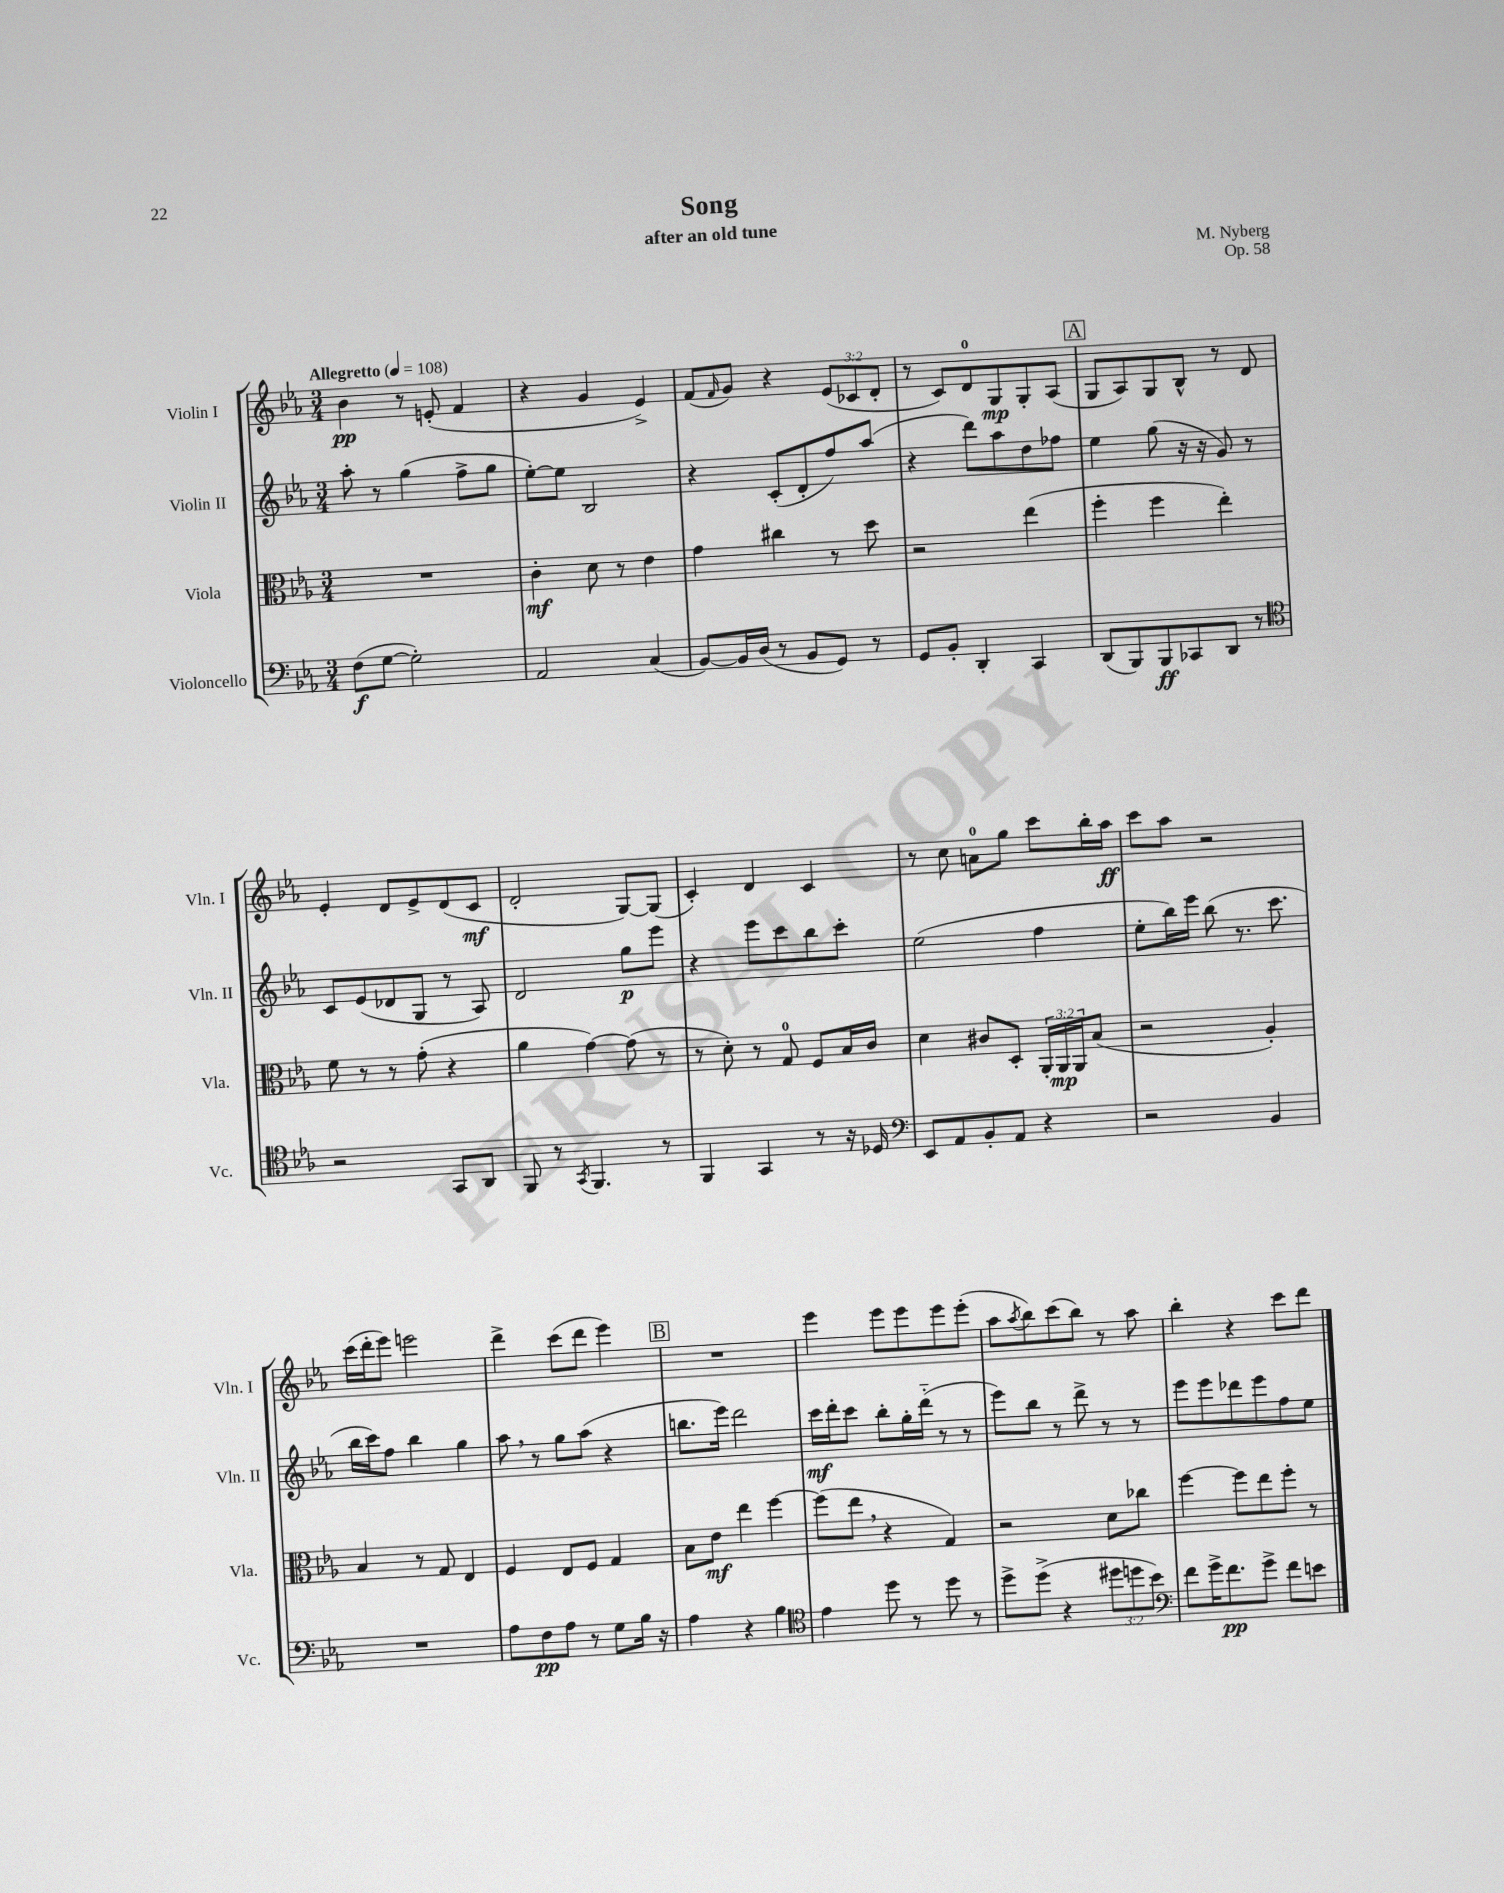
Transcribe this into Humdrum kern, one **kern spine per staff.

**kern	**dynam	**kern	**dynam	**kern	**dynam	**kern	**dynam
*part4	*part4	*part3	*part3	*part2	*part2	*part1	*part1
*staff4	*staff4	*staff3	*staff3	*staff2	*staff2	*staff1	*staff1
*I"Violoncello	*	*I"Viola	*	*I"Violin II	*	*I"Violin I	*
*I'Vc.	*	*I'Vla.	*	*I'Vln. II	*	*I'Vln. I	*
*clefF4	*	*clefC3	*	*clefG2	*	*clefG2	*
*k[b-e-a-]	*	*k[b-e-a-]	*	*k[b-e-a-]	*	*k[b-e-a-]	*
*M3/4	*	*M3/4	*	*M3/4	*	*M3/4	*
*MM108	*	*MM108	*	*MM108	*	*MM108	*
=1	=1	=1	=1	=1	=1	=1	=1
!	!	!	!	!	!	!LO:TX:a:B:t=Allegretto	!
(8F\L	f	2.r	.	8aa-'\	.	4b-\	pp
[8G\J	.	.	.	8r	.	.	.
2G'\])	.	.	.	(4gg\	.	8r	.
.	.	.	.	.	.	(8en'/	.
.	.	.	.	8ff^\L	.	4f/	.
.	.	.	.	8gg\J	.	.	.
=2	=2	=2	=2	=2	=2	=2	=2
2AA-/	.	4c'\	mf	[8ee-'\L)	.	4r	.
.	.	.	.	8ee-\J]	.	.	.
.	.	8d\	.	2B-/	.	4g/	.
.	.	8r	.	.	.	.	.
(4C/	.	4e-\	.	.	.	4e-^/)	.
=3	=3	=3	=3	=3	=3	=3	=3
[8BB-/L)	.	4g\	.	4r	.	(8f/L	.
.	.	.	.	.	.	16qqf/	.
16BB-/L]	.	.	.	.	.	8g/J)	.
(16D/JJ	.	.	.	.	.	.	.
8r	.	4cc#X\	.	(8c'/L	.	4r	.
8BB-/L	.	.	.	8d'/	.	.	.
8GG/J)	.	8r	.	8ff/)	.	(12e-/L	.
.	.	.	.	.	.	12c-X/	.
8r	.	8dd\	.	(8aa-/J	.	.	.
.	.	.	.	.	.	12d'/J	.
=4	=4	=4	=4	=4	=4	=4	=4
8GG/L	.	2r	.	4r	.	8r	.
8BB-'/J	.	.	.	.	.	8c/L)	.
4DD'/	.	.	.	8ddd\L)	.	8d/	.
.	.	.	.	8aa-\	.	8G/	mp
4CC/	.	(4ee-\	.	8dd\	.	8G'/	.
.	.	.	.	8ff-X\J	.	(8A-/J	.
!!LO:REH:place=s1:t=A
=5	=5	=5	=5	=5	=5	=5	=5
(8DD/L	.	4ff'\	.	4ee-\	.	8G/L	.
8BBB-/)	.	.	.	.	.	8A-/)	.
8BBB-/	ff	4ff\	.	(8gg\	.	8G/	.
8CC-X/	.	.	.	16r	.	8B-^^/J	.
.	.	.	.	16r	.	.	.
8DD/J	.	4ee-'\)	.	8g/)	.	8r	.
8r	.	.	.	8r	.	8d/	.
!!LO:LB:g=z
=6	=6	=6	=6	=6	=6	=6	=6
*clefC4	*	*	*	*	*	*	*
2r	.	8f\	.	8c/L	.	4e-'/	.
.	.	8r	.	(8e-/	.	.	.
.	.	8r	.	8d-X/	.	8d/L	.
.	.	(8g'\	.	8G/J	.	8e-^/	.
8GG/L	.	4r	.	8r	.	(8d/	.
8AA-/J	.	.	.	8A-/)	.	8c/J	mf
=7	=7	=7	=7	=7	=7	=7	=7
8FF/	.	4a-\	.	2d/	.	2d'/	.
8r	.	.	.	.	.	.	.
8qGG/	.	.	.	.	.	.	.
4.FF/	.	[4g\)	.	.	.	.	.
.	.	(8g\]	.	8gg\L	p	[8G/L)	.
8r	.	8r	.	8eee-\J	.	(8G/J]	.
=8	=8	=8	=8	=8	=8	=8	=8
4FF/	.	8r	.	4r	.	4c'/)	.
.	.	8d'\)	.	.	.	.	.
4GG/	.	8r	.	8eee-\L	.	4d/	.
.	.	8G/	.	8ccc\	.	.	.
8r	.	8F/L	.	8bb-\	.	4c/	.
16r	.	16B-/L	.	8ccc'\J	.	.	.
16D-X/	.	16c/JJ	.	.	.	.	.
=9	=9	=9	=9	=9	=9	=9	=9
*clefF4	*	*	*	*	*	*	*
8EE-/L	.	4d\	.	(2ee-\	.	8r	.
8AA-/	.	.	.	.	.	8cc\	.
8BB-'/	.	8c#X/L	.	.	.	8an\L	.
8AA-/J	.	8D'/J	.	.	.	8gg\J	.
4r	.	24AA-'/LL	.	4ff\	.	8ccc\L	.
.	.	24AA-/	mp	.	.	.	.
.	.	24AA-/J	.	.	.	.	.
.	.	(8B-/J	.	.	.	16bb-'\L	.
.	.	.	.	.	.	16aa-\JJ	ff
=10	=10	=10	=10	=10	=10	=10	=10
2r	.	2r	.	8ee-'\L	.	8ccc\L	.
.	.	.	.	16bb-\L)	.	8aa-\J	.
.	.	.	.	16eee-\JJ	.	.	.
.	.	.	.	(8bb-\	.	2r	.
.	.	.	.	8.r	.	.	.
4BB-/	.	4A-'/)	.	.	.	.	.
.	.	.	.	8.ccc\	.	.	.
!!LO:LB:g=z
=11	=11	=11	=11	=11	=11	=11	=11
2.r	.	4B-/	.	16bb-\LL	.	(16ccc\LL	.
.	.	.	.	16ccc\J)	.	16ddd'\J	.
.	.	.	.	8ff\J	.	8eee-\J)	.
.	.	8r	.	4bb-\	.	2eeen\	.
.	.	8G/	.	.	.	.	.
.	.	4E-/	.	4gg\	.	.	.
=12	=12	=12	=12	=12	=12	=12	=12
8A-\L	.	4F/	.	8aa-,\	.	4ddd^\	.
8F\	pp	.	.	8r	.	.	.
8A-\J	.	8E-/L	.	8gg\L	.	(8ccc\L	.
8r	.	8F/J	.	(8aa-\J	.	8ddd\J	.
8G\L	.	4G/	.	4r	.	4eee-\)	.
16B-\Jk	.	.	.	.	.	.	.
16r	.	.	.	.	.	.	.
!!LO:REH:place=s1:t=B
=13	=13	=13	=13	=13	=13	=13	=13
4A-\	.	8B-\L	.	8.bbn\L	.	2.r	.
.	.	8e-\J	mf	.	.	.	.
.	.	.	.	16eee-\Jk)	.	.	.
4r	.	4ee-\	.	2ddd\	.	.	.
4B-\	.	[4ff\	.	.	.	.	.
=14	=14	=14	=14	=14	=14	=14	=14
*clefC4	*	*	*	*	*	*	*
4e-\	.	(8ff\L]	.	16ccc\LL	mf	4eee-\	.
.	.	.	.	16ddd'\J	.	.	.
.	.	8ee-,\J	.	8ccc\J	.	.	.
8dd\	.	4r	.	8bb-'\L	.	8eee-\L	.
8r	.	.	.	16gg'\L	.	8eee-\	.
.	.	.	.	(16ddd\JJ	.	.	.
8dd\	.	4G/)	.	8r	.	8eee-\	.
8r	.	.	.	8r	.	(8eee-'\J	.
=15	=15	=15	=15	=15	=15	=15	=15
8dd^\L	.	2r	.	8eee-\L)	.	8aa-\L	.
.	.	.	.	.	.	8qaa-/	.
(8dd^\J	.	.	.	8bb-\J	.	8bb-\)	.
4r	.	.	.	8r	.	(8ccc\	.
.	.	.	.	8ddd^\	.	8bb-\J)	.
12dd#X\L	.	8d\L	.	8r	.	8r	.
12ddn\	.	.	.	.	.	.	.
.	.	8cc-X\J	.	8r	.	8aa-\	.
12b-\J)	.	.	.	.	.	.	.
=16	=16	=16	=16	=16	=16	=16	=16
*clefF4	*	*	*	*	*	*	*
8f\L	.	[4ff\	.	8eee-\L	.	4bb-'\	.
16g^\K	.	.	.	8eee-\	.	.	.
8.f\	pp	.	.	.	.	.	.
.	.	8ff\L]	.	8ddd-X\	.	4r	.
8g^\J	.	8ee-\	.	8eee-\	.	.	.
8f\L	.	8ff'\J	.	8ff\	.	8ccc\L	.
8en\J	.	8r	.	8ee-\J	.	8ddd\J	.
==	==	==	==	==	==	==	==
*-	*-	*-	*-	*-	*-	*-	*-
